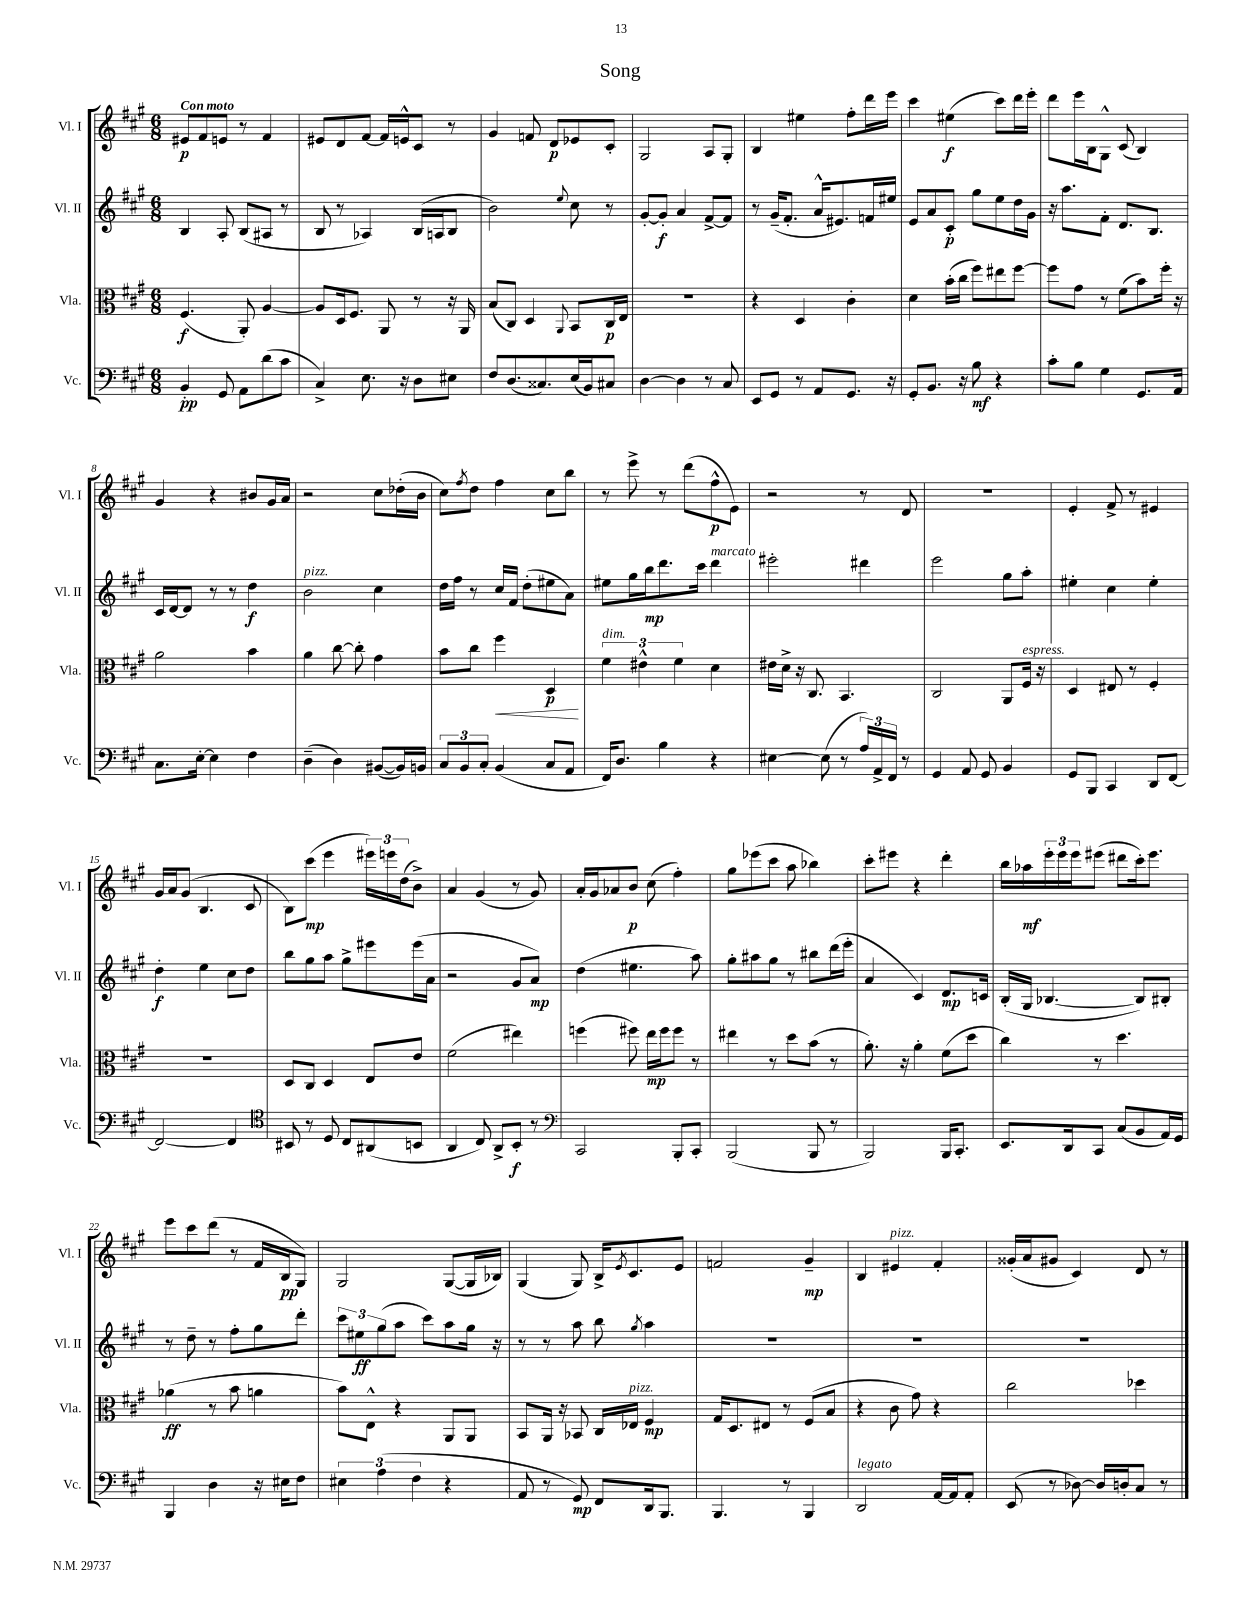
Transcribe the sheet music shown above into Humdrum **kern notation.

**kern	**dynam	**kern	**dynam	**kern	**dynam	**kern	**dynam
*part4	*part4	*part3	*part3	*part2	*part2	*part1	*part1
*staff4	*staff4	*staff3	*staff3	*staff2	*staff2	*staff1	*staff1
*I"Vc.	*	*I"Vla.	*	*I"Vl. II	*	*I"Vl. I	*
*I'Vc.	*	*I'Vla.	*	*I'Vl. II	*	*I'Vl. I	*
*clefF4	*	*clefC3	*	*clefG2	*	*clefG2	*
*k[f#c#g#]	*	*k[f#c#g#]	*	*k[f#c#g#]	*	*k[f#c#g#]	*
*M6/8	*	*M6/8	*	*M6/8	*	*M6/8	*
=1	=1	=1	=1	=1	=1	=1	=1
!	!	!	!	!	!	!LO:TX:a:B:t=Con moto	!
4BB'/	pp	(4.F#/	f	4B/	.	8e#X/L	p
.	.	.	.	.	.	8f#/	.
8GG#/	.	.	.	8A'/	.	8en/J	.
8AA\L	.	8AA'/)	.	(8B/L	.	8r	.
(8d\	.	[4A/	.	8A#X/J	.	4f#/	.
8c#\J	.	.	.	8r	.	.	.
=2	=2	=2	=2	=2	=2	=2	=2
4C#^/)	.	8A/L]	.	8B/	.	8e#X/L	.
.	.	16D/k	.	8r	.	8d/	.
.	.	8.F#/J	.	.	.	.	.
8.E\	.	.	.	4A-X/)	.	[8f#/J	.
.	.	8AA/	.	.	.	16f#/LL]	.
16r	.	.	.	.	.	16en^^/J	.
8D\L	.	8r	.	(16B/LL	.	8c#/J	.
.	.	.	.	16An/J	.	.	.
8E#X\J	.	16r	.	8B/J	.	8r	.
.	.	16AA/	.	.	.	.	.
=3	=3	=3	=3	=3	=3	=3	=3
8F#/L	.	(8B/L	.	2b\)	.	4g#/	.
(8.D/	.	8C#/J)	.	.	.	.	.
.	.	4D/	.	.	.	8fn/	.
8.C##X/)	.	.	.	.	.	.	.
.	.	.	.	.	.	8d/L	p
.	.	8qqAA/	.	8qqee/	.	.	.
(16E/L	.	8BB/L	.	8cc#\	.	8e-X/	.
16BB/J)	.	.	.	.	.	.	.
8C#X/J	.	16C#/L	p	8r	.	8c#'/J	.
.	.	16E/JJ	.	.	.	.	.
=4	=4	=4	=4	=4	=4	=4	=4
[4D\	.	2.r	.	[8g#'/L	.	2G#/	.
.	.	.	.	8g#'/J]	f	.	.
4D\]	.	.	.	4a/	.	.	.
8r	.	.	.	[8f#^/L	.	8A/L	.
8C#/	.	.	.	8f#/J]	.	8G#'/J	.
=5	=5	=5	=5	=5	=5	=5	=5
8EE/L	.	4r	.	8r	.	4B/	.
8GG#/J	.	.	.	(16g#~/KL	.	.	.
.	.	.	.	8.f#'/J	.	.	.
8r	.	4D/	.	.	.	4ee#X\	.
8AA/L	.	.	.	16a^^/KL	.	.	.
.	.	.	.	8.e#X/)	.	.	.
8.GG#/J	.	4c#'\	.	.	.	8ff#'\L	.
.	.	.	.	16fn/L	.	16ddd\L	.
16r	.	.	.	16ee#X/JJ	.	16eee\JJ	.
=6	=6	=6	=6	=6	=6	=6	=6
8GG#'/L	.	4d\	.	8e/L	.	4ccc#\	.
8.BB/J	.	.	.	8a/	.	.	.
.	.	(16b'\LL	.	8c#'/J	p	(4ee#X\	f
16r	.	16cc#\JJ	.	.	.	.	.
8B\	mf	8ff#\L)	.	8gg#\L	.	.	.
4r	.	8ee#X\	.	8ee\	.	8ccc#\L)	.
.	.	[8ff#\J	.	16dd\L	.	16ddd\L	.
.	.	.	.	16g#\JJ	.	16eee'\JJ	.
=7	=7	=7	=7	=7	=7	=7	=7
8c#'\L	.	8ff#\L]	.	16r	.	8ddd\L	.
.	.	.	.	8.aa\L	.	.	.
8B\J	.	8g#\J	.	.	.	16eee\L	.
.	.	.	.	.	.	16B\J	.
4G#\	.	8r	.	8f#'\J	.	8G#^^\J	.
.	.	(8f#\L	.	8.d/L	.	(8c#/	.
8.GG#/L	.	8b\)	.	.	.	4B/)	.
.	.	.	.	8.B/J	.	.	.
.	.	16ff#'\Jk	.	.	.	.	.
16AA/Jk	.	16r	.	.	.	.	.
!!LO:LB:g=z
=8	=8	=8	=8	=8	=8	=8	=8
8.C#\L	.	2a\	.	16c#/LL	.	4g#/	.
.	.	.	.	[16d/J	.	.	.
.	.	.	.	8d/J]	.	.	.
[16E'\Jk	.	.	.	.	.	.	.
4E\]	.	.	.	8r	.	4r	.
.	.	.	.	8r	.	.	.
4F#\	.	4b\	.	4dd\	f	8b#X/L	.
.	.	.	.	.	.	16g#/L	.
.	.	.	.	.	.	16a/JJ	.
=9	=9	=9	=9	=9	=9	=9	=9
!	!	!	!	!LO:TX:a:i:t=pizz.	!	!	!
(4D~\	.	4a\	.	2b\	.	2r	.
4D\)	.	[8cc#\	.	.	.	.	.
.	.	8cc#'\]	.	.	.	.	.
([8BB#X/L	.	4g#\	.	4cc#\	.	8cc#\L	.
16BB#/L])	.	.	.	.	.	(16dd-X'\L	.
16BBn/JJ	.	.	.	.	.	16b\JJ	.
=10	=10	=10	=10	=10	=10	=10	=10
12C#/L	.	8b\L	.	16dd\LL	.	8cc#\L)	.
.	.	.	.	16ff#\JJ	.	.	.
12BB/	.	.	.	.	.	.	.
.	.	.	.	.	.	8qff#/	.
.	.	8cc#\J	.	8r	.	8dd\J	.
12C#'/J	.	.	.	.	.	.	.
!	!	!	!LO:HP:b	!	!	!	!
(4BB/	.	4ff#\	<	16cc#/LL	.	4ff#\	.
.	.	.	.	16f#/JJ	.	.	.
.	.	.	.	(8dd'\L	.	.	.
8C#/L	.	4D/	p	8ee#X\	.	8cc#\L	.
8AA/J	.	.	.	8a\J)	.	8bb\J	.
.	.	.	[	.	.	.	.
=11	=11	=11	=11	=11	=11	=11	=11
!	!	!LO:TX:a:i:t=dim.	!	!	!	!	!
16FF#/KL)	.	6f#\	.	8ee#X\L	.	8r	.
8.D/J	.	.	.	.	.	.	.
.	.	.	.	16gg#\L	.	8eee^\	.
.	.	6e#X^^\	.	.	.	.	.
.	.	.	.	16bb\J	mp	.	.
4B\	.	.	.	8.ddd\	.	8r	.
.	.	6f#\	.	.	.	.	.
.	.	.	.	.	.	(8ddd\L	.
.	.	.	.	16ccc#\Jk	.	.	.
!	!	!	!	!LO:TX:a:i:t=marcato	!	!	!
4r	.	4d\	.	4ddd\	.	8ff#^^\	p
.	.	.	.	.	.	8e\J)	.
=12	=12	=12	=12	=12	=12	=12	=12
[4E#X\	.	16e#X\LL	.	2eee#X'\	.	2r	.
.	.	16d^\JJ	.	.	.	.	.
.	.	16r	.	.	.	.	.
.	.	8.C#/	.	.	.	.	.
(8E#\]	.	.	.	.	.	.	.
8r	.	4.BB/	.	.	.	.	.
24A/LL)	.	.	.	4ddd#X\	.	8r	.
24AA^/	.	.	.	.	.	.	.
24FF#/JJ	.	.	.	.	.	.	.
8r	.	.	.	.	.	8d/	.
=13	=13	=13	=13	=13	=13	=13	=13
4GG#/	.	2C#/	.	2eee\	.	2.r	.
8AA/	.	.	.	.	.	.	.
8GG#/	.	.	.	.	.	.	.
4BB/	.	8AA/L	.	8gg#\L	.	.	.
!	!	!LO:TX:a:i:t=espress.	!	!	!	!	!
.	.	16F#/Jk	.	8aa'\J	.	.	.
.	.	16r	.	.	.	.	.
=14	=14	=14	=14	=14	=14	=14	=14
8GG#/L	.	4D/	.	4ee#X'\	.	4e'/	.
8BBB/J	.	.	.	.	.	.	.
4CC#/	.	8E#X/	.	4cc#\	.	8f#^/	.
.	.	8r	.	.	.	8r	.
8DD/L	.	4F#'/	.	4ee#'\	.	4e#X/	.
[8FF#/J	.	.	.	.	.	.	.
!!LO:LB:g=z
=15	=15	=15	=15	=15	=15	=15	=15
2FF#/_	.	2.r	.	4dd'\	f	16g#/LL	.
.	.	.	.	.	.	16a/J	.
.	.	.	.	.	.	(8g#/J	.
.	.	.	.	4ee\	.	4.B/	.
4FF#/]	.	.	.	8cc#\L	.	.	.
.	.	.	.	8dd\J	.	8c#/	.
=16	=16	=16	=16	=16	=16	=16	=16
*clefC4	*	*	*	*	*	*	*
8BB#X/	.	8D/L	.	8bb\L	.	8B\L)	.
8r	.	8C#/J	.	8gg#\	.	(8ccc#\J	mp
8D/	.	4D/	.	8aa\J	.	4eee\	.
8C#/L	.	.	.	8gg#^\L	.	.	.
(8AA#X/	.	8E/L	.	8eee#X\	.	24eee#X\LL)	.
.	.	.	.	.	.	24eeen\	.
.	.	.	.	.	.	(24dd\J	.
8BBn/J	.	8e/J	.	(16eee#\L	.	8b^\J)	.
.	.	.	.	16a\JJ	.	.	.
=17	=17	=17	=17	=17	=17	=17	=17
4AA/	.	(2f#\	.	2r	.	4a/	.
8C#/)	.	.	.	.	.	(4g#/	.
8AA^/L	.	.	.	.	.	.	.
8BB'/J	f	4ee#X\)	.	8g#/L	.	8r	.
8r	.	.	.	8a/J)	mp	8g#/)	.
=18	=18	=18	=18	=18	=18	=18	=18
*clefF4	*	*	*	*	*	*	*
2CC#/	.	(4ffn\	.	(4dd\	.	16a'/LL	.
.	.	.	.	.	.	16g#/J	.
.	.	.	.	.	.	8a-X/	.
.	.	8ff#X\)	.	4.ee#X\	.	8b/J	p
.	.	16ee\LL	mp	.	.	(8cc#\	.
.	.	16ff#\J	.	.	.	.	.
8BBB'/L	.	8ff#\J	.	.	.	4ff#'\)	.
8CC#'/J	.	8r	.	8aa\)	.	.	.
=19	=19	=19	=19	=19	=19	=19	=19
(2BBB/	.	4ee#X\	.	8gg#'\L	.	8gg#\L	.
.	.	.	.	8aa#X\	.	(8eee-X\	.
.	.	8r	.	8gg#\J	.	8ccc#\J	.
.	.	8dd\L	.	8r	.	8aa\	.
8BBB/	.	(8b\J	.	8bb#X\L	.	4bb-X\)	.
8r	.	8r	.	(16ddd\L	.	.	.
.	.	.	.	16eee'\JJ	.	.	.
=20	=20	=20	=20	=20	=20	=20	=20
2BBB/)	.	8.a'\)	.	4a/	.	8ccc#'\L	.
.	.	.	.	.	.	8eee#X\J	.
.	.	16r	.	.	.	.	.
.	.	4a'\	.	4c#/)	.	4r	.
16BBB/KL	.	(8f#\L	.	8.d/L	mp	4ddd'\	.
8.CC#'/J	.	.	.	.	.	.	.
.	.	8dd\J	.	.	.	.	.
.	.	.	.	16cn/Jk	.	.	.
=21	=21	=21	=21	=21	=21	=21	=21
8.EE/L	.	4cc#\)	.	(16B'/LL	.	16bb\LL	.
.	.	.	.	16G#/JJ	.	16aa-X\	mf
.	.	.	.	[4.B-X/	.	24eee'\	.
.	.	.	.	.	.	24eee\	.
16DD/k	.	.	.	.	.	.	.
.	.	.	.	.	.	24eee\J	.
8CC#/J	.	8r	.	.	.	(8eee#X\J	.
(8C#/L	.	4.dd\	.	.	.	8ddd#X\L	.
8BB/	.	.	.	8B-/L])	.	16ccc#'\k)	.
.	.	.	.	.	.	8.eee#\J	.
16AA/L)	.	.	.	8B#X'/J	.	.	.
16GG#/JJ	.	.	.	.	.	.	.
!!LO:LB:g=z
=22	=22	=22	=22	=22	=22	=22	=22
4BBB/	.	(4a-X\	ff	8r	.	8eee\L	.
.	.	.	.	8dd~\	.	8ccc#\	.
4D\	.	8r	.	8r	.	(8ddd\J	.
.	.	8b\	.	8ff#'\L	.	8r	.
16r	.	4an\	.	8gg#\	.	16f#/LL	.
16E#X\KL	.	.	.	.	.	16B/J	pp
8F#\J	.	.	.	8ddd'\J	.	8G#/J)	.
=23	=23	=23	=23	=23	=23	=23	=23
6E#X\	.	8b\L)	.	12ccc#\L	.	2G#/	.
.	.	.	.	12ee#X\	ff	.	.
.	.	8E^^\J	.	.	.	.	.
(6A\	.	.	.	(12gg#\	.	.	.
.	.	4r	.	8aa\J	.	.	.
6F#\	.	.	.	.	.	.	.
.	.	.	.	8ccc#\L)	.	.	.
4r	.	8AA/L	.	8aa\	.	([8G#/L	.
.	.	8AA/J	.	16gg#\Jk	.	16G#/L]	.
.	.	.	.	16r	.	16B-X/JJ)	.
=24	=24	=24	=24	=24	=24	=24	=24
8AA/	.	8BB/L	.	8r	.	(4G#/	.
8r	.	16AA/Jk	.	8r	.	.	.
.	.	16r	.	.	.	.	.
8GG#/)	mp	8BB-X/	.	8aa\	.	8G#/)	.
8FF#/L	.	16C#/LL	.	8bb\	.	16B^/KL	.
.	.	.	.	.	.	8qe/	.
!	!	!LO:TX:a:i:t=pizz.	!	!	!	!	!
.	.	16E-X/JJ	.	.	.	8.c#/	.
.	.	.	.	8qgg#/	.	.	.
16DD/k	.	4F#/	mp	4aa\	.	.	.
8.BBB/J	.	.	.	.	.	.	.
.	.	.	.	.	.	8e/J	.
=25	=25	=25	=25	=25	=25	=25	=25
4.BBB/	.	16G#/KL	.	2.r	.	2fn/	.
.	.	8.D/	.	.	.	.	.
.	.	8E#X/J	.	.	.	.	.
8r	.	8r	.	.	.	.	.
4BBB/	.	(8F#/L	.	.	.	4g#~/	mp
.	.	8B/J	.	.	.	.	.
=26	=26	=26	=26	=26	=26	=26	=26
!LO:TX:a:i:t=legato	!	!	!	!	!	!	!
2DD/	.	4r	.	2.r	.	4B/	.
!	!	!	!	!	!	!LO:TX:a:i:t=pizz.	!
.	.	8c#\	.	.	.	4e#X/	.
.	.	8g#\)	.	.	.	.	.
[16AA/LL	.	4r	.	.	.	4f#'/	.
16AA/J]	.	.	.	.	.	.	.
8AA'/J	.	.	.	.	.	.	.
=27	=27	=27	=27	=27	=27	=27	=27
(8EE/	.	2cc#\	.	2.r	.	(16g##X'/LL	.
.	.	.	.	.	.	16a/J	.
8r	.	.	.	.	.	8g#X/J	.
[8D-X\)	.	.	.	.	.	4c#/)	.
16D-/LL]	.	.	.	.	.	.	.
16Dn'/J	.	.	.	.	.	.	.
8C#/J	.	4dd-X\	.	.	.	8d/	.
8r	.	.	.	.	.	8r	.
==	==	==	==	==	==	==	==
*-	*-	*-	*-	*-	*-	*-	*-
